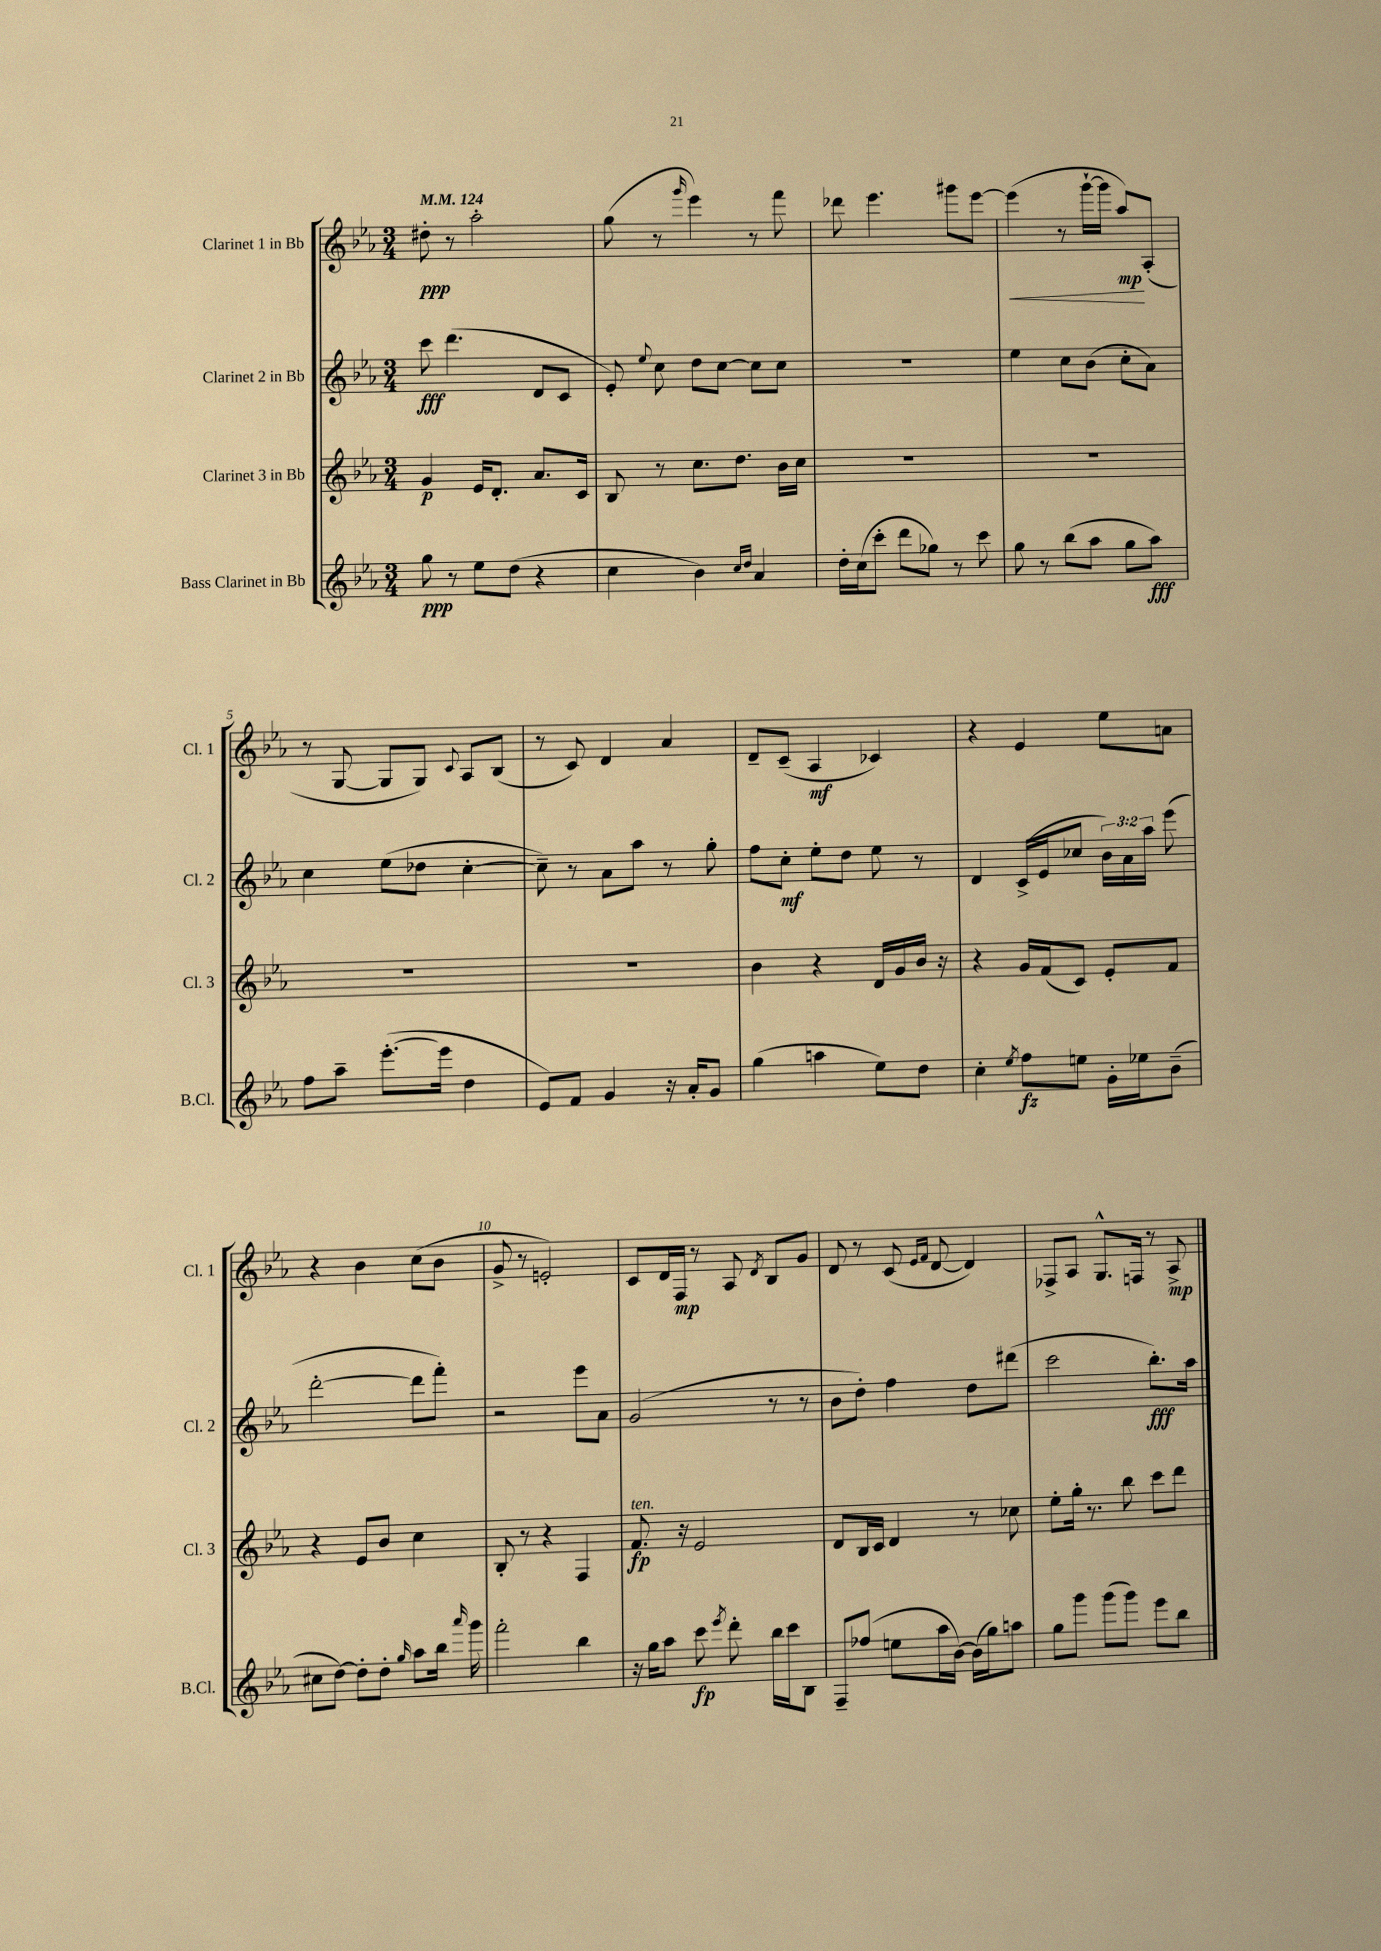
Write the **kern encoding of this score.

**kern	**dynam	**kern	**dynam	**kern	**dynam	**kern	**dynam
*part4	*part4	*part3	*part3	*part2	*part2	*part1	*part1
*staff4	*staff4	*staff3	*staff3	*staff2	*staff2	*staff1	*staff1
*I"Bass Clarinet in Bb	*	*I"Clarinet 3 in Bb	*	*I"Clarinet 2 in Bb	*	*I"Clarinet 1 in Bb	*
*I'B.Cl.	*	*I'Cl. 3	*	*I'Cl. 2	*	*I'Cl. 1	*
*clefG2	*	*clefG2	*	*clefG2	*	*clefG2	*
*k[b-e-a-]	*	*k[b-e-a-]	*	*k[b-e-a-]	*	*k[b-e-a-]	*
*M3/4	*	*M3/4	*	*M3/4	*	*M3/4	*
*MM124	*	*MM124	*	*MM124	*	*MM124	*
=1	=1	=1	=1	=1	=1	=1	=1
8gg\	ppp	4g/	p	8ccc\	fff	8dd#X'\	ppp
8r	.	.	.	(4.ddd\	.	8r	.
8ee-\L	.	16e-/KL	.	.	.	2aa-'\	.
.	.	8.d'/J	.	.	.	.	.
(8dd\J	.	.	.	.	.	.	.
4r	.	8.a-/L	.	8d/L	.	.	.
.	.	.	.	8c/J	.	.	.
.	.	16c/Jk	.	.	.	.	.
=2	=2	=2	=2	=2	=2	=2	=2
4cc\	.	8B-/	.	8e-'/)	.	(8gg\	.
.	.	.	.	8qqee-/	.	.	.
.	.	8r	.	8cc\	.	8r	.
.	.	.	.	.	.	16qqggg/	.
4b-\)	.	8.cc\L	.	8dd\L	.	4eee-\)	.
.	.	.	.	[8cc\J	.	.	.
.	.	8.dd\J	.	.	.	.	.
16qqcc/LL	.	.	.	.	.	.	.
16qqdd/JJ	.	.	.	.	.	.	.
4a-/	.	.	.	8cc\L]	.	8r	.
.	.	16b-\LL	.	8cc\J	.	8fff\	.
.	.	16cc\JJ	.	.	.	.	.
=3	=3	=3	=3	=3	=3	=3	=3
16dd'\LL	.	2.r	.	2.r	.	8ddd-X\	.
(16cc\J	.	.	.	.	.	.	.
8ccc'\J	.	.	.	.	.	4.eee-\	.
8ddd\L	.	.	.	.	.	.	.
8gg-X\J)	.	.	.	.	.	.	.
8r	.	.	.	.	.	8ggg#X\L	.
8ccc\	.	.	.	.	.	[8eee-\J	.
=4	=4	=4	=4	=4	=4	=4	=4
!	!	!	!	!	!	!	!LO:HP:b
8gg\	.	2.r	.	4ee-\	.	(4eee-\]	<
8r	.	.	.	.	.	.	.
(8bb-\L	.	.	.	8cc\L	.	8r	.
8aa-\J	.	.	.	(8b-\J	.	[16ggg`\LL	.
.	.	.	.	.	.	16ggg\JJ]	.
8gg\L	.	.	.	8cc'\L	.	8aa-/L)	mp
8aa-\J)	fff	.	.	8a-\J)	.	(8A-'/J	[
!!LO:LB:g=z
=5	=5	=5	=5	=5	=5	=5	=5
8ff\L	.	2.r	.	4cc\	.	8r	.
8aa-~\J	.	.	.	.	.	[8G/	.
([8.eee-'\L	.	.	.	(8ee-\L	.	8G/L]	.
.	.	.	.	8dd-X\J	.	8G/J)	.
16eee-\Jk]	.	.	.	.	.	.	.
.	.	.	.	.	.	8qqc/	.
4dd\	.	.	.	[4cc'\	.	8A-/L	.
.	.	.	.	.	.	(8B-/J	.
=6	=6	=6	=6	=6	=6	=6	=6
8e-/L)	.	2.r	.	8cc~\])	.	8r	.
8f/J	.	.	.	8r	.	8c/)	.
4g/	.	.	.	8a-\L	.	4d/	.
.	.	.	.	8aa-\J	.	.	.
16r	.	.	.	8r	.	4a-/	.
16a-'/KL	.	.	.	.	.	.	.
8g/J	.	.	.	8gg'\	.	.	.
=7	=7	=7	=7	=7	=7	=7	=7
(4gg\	.	4b-\	.	8ff\L	.	8d~/L	.
.	.	.	.	8cc'\J	mf	(8c~/J	.
4aan\	.	4r	.	8ee-'\L	.	4A-/	mf
.	.	.	.	8dd\J	.	.	.
8ee-\L)	.	16d/LL	.	8ee-\	.	4c-X/)	.
.	.	16g/	.	.	.	.	.
8dd\J	.	16b-/JJ	.	8r	.	.	.
.	.	16r	.	.	.	.	.
=8	=8	=8	=8	=8	=8	=8	=8
4cc'\	.	4r	.	4d/	.	4r	.
8qee-/	.	.	.	.	.	.	.
8ff\L	fz	16g/LL	.	(16c^/LL	.	4e-/	.
.	.	(16f/J	.	16e-/J	.	.	.
8een\J	.	8c/J)	.	8cc-X/J	.	.	.
16g'\LL	.	8e-'/L	.	24b-\LL)	.	8ee-\L	.
.	.	.	.	24a-\	.	.	.
16ee-X\J	.	.	.	.	.	.	.
.	.	.	.	24aa-\JJ	.	.	.
(8b-~\J	.	8f/J	.	(8eee-\	.	8an\J	.
!!LO:LB:g=z
=9	=9	=9	=9	=9	=9	=9	=9
8cc#X\L	.	4r	.	[2ddd'\	.	4r	.
[8dd\J)	.	.	.	.	.	.	.
8dd'\L]	.	8e-/L	.	.	.	4b-\	.
8dd'\J	.	8b-/J	.	.	.	.	.
16qqgg/	.	.	.	.	.	.	.
8aa-\L	.	4cc\	.	8ddd\L]	.	(8cc\L	.
16bb-\Jk	.	.	.	8fff'\J)	.	8b-\J	.
16qqaaa-/	.	.	.	.	.	.	.
16ggg\	.	.	.	.	.	.	.
=10	=10	=10	=10	=10	=10	=10	=10
2fff'\	.	8B-'/	.	2r	.	8g^/	.
.	.	8r	.	.	.	8r	.
.	.	4r	.	.	.	2en'/)	.
4bb-\	.	4F/	.	8eee-\L	.	.	.
.	.	.	.	8a-\J	.	.	.
=11	=11	=11	=11	=11	=11	=11	=11
!	!	!LO:TX:a:i:t=ten.	!	!	!	!	!
16r	.	8.f/	fp	(2g/	.	8c/L	.
16gg\KL	.	.	.	.	.	.	.
8aa-\J	.	.	.	.	.	16d/L	.
.	.	16r	.	.	.	16F/JJ	mp
8ccc\	fp	2e-/	.	.	.	8r	.
8qeee-/	.	.	.	.	.	.	.
8ddd'\	.	.	.	.	.	8A-/	.
.	.	.	.	.	.	8qd/	.
16bb-\LL	.	.	.	8r	.	8B-/L	.
16ccc\J	.	.	.	.	.	.	.
8B-\J	.	.	.	8r	.	8g/J	.
=12	=12	=12	=12	=12	=12	=12	=12
8F~/L	.	8d/L	.	8b-\L	.	8d/	.
(8ff-X/J	.	16B-/L	.	8dd'\J)	.	8r	.
.	.	16c/JJ	.	.	.	.	.
8een\L	.	4d/	.	4ff\	.	(8c/	.
.	.	.	.	.	.	16qqe-/LL	.
.	.	.	.	.	.	16qqf/JJ	.
16aa-\L	.	.	.	.	.	[8d/	.
[16b-\JJ)	.	.	.	.	.	.	.
(16b-\LL]	.	8r	.	8dd\L	.	4d/])	.
16gg\J)	.	.	.	.	.	.	.
8aan\J	.	8cc-X\	.	(8ddd#X\J	.	.	.
=13	=13	=13	=13	=13	=13	=13	=13
8gg\L	.	8ee-'\L	.	2ccc\	.	8F-X^/L	.
8ggg\J	.	16gg'\Jk	.	.	.	8A-/J	.
.	.	8.r	.	.	.	.	.
(8ggg\L	.	.	.	.	.	8.G^^/L	.
8ggg\J)	.	8bb-\	.	.	.	.	.
.	.	.	.	.	.	16Fn/Jk	.
8eee-\L	.	8ccc\L	.	8.bb-'\L)	fff	8r	.
8bb-\J	.	8ddd\J	.	.	.	8A-^/	mp
.	.	.	.	16aa-\Jk	.	.	.
==	==	==	==	==	==	==	==
*-	*-	*-	*-	*-	*-	*-	*-
